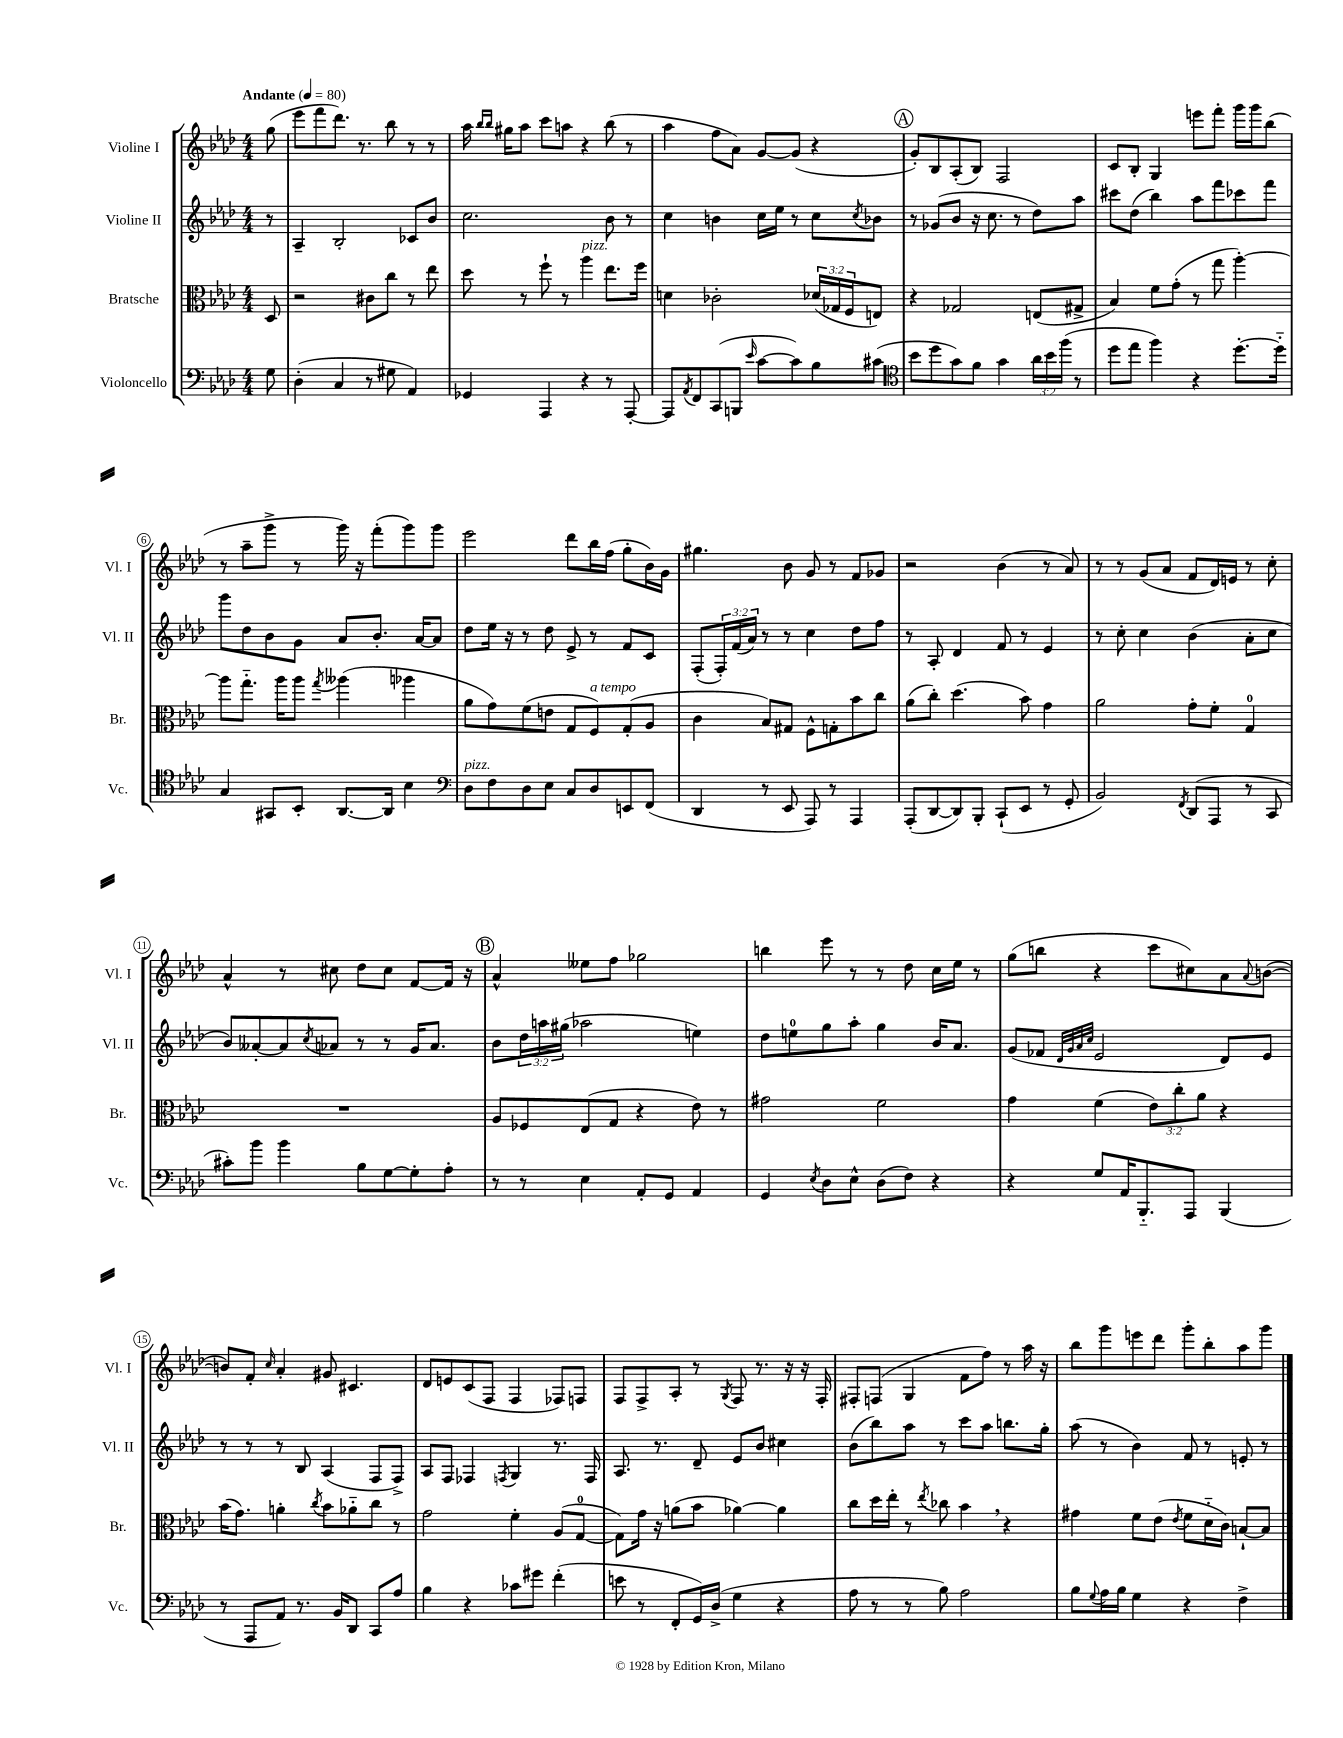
<<
\new StaffGroup <<
\new Staff = "s0" \with { instrumentName = "Violine I" shortInstrumentName = "Vl. I" } {
    \clef treble \key aes \major \numericTimeSignature \time 4/4 \partial 8 \tempo "Andante" 4 = 80
    g''8( |
    ees'''8 f'''8 des'''8.) r8. bes''8 r8 r8 |
    aes''16 \grace { bes''16 bes''16 } gis''16 aes''8 c'''8 a''8 r4 bes''8( r8 |
    aes''4 f''8 aes'8) g'8~ g'8( r4 |
    \mark \markup { \circle "A" } g'8-.) bes8 aes8-.( bes8) f2 |
    c'8 bes8-. g4 e'''8 f'''8-. g'''16 g'''16 bes''8( |
    r8 aes''8-- g'''8-> r8 g'''16) r16 f'''8-.( g'''8) g'''8 |
    ees'''2 des'''8 bes''16 f''16( g''8-. bes'16) g'16 |
    gis''4. bes'8 g'8 r8 f'8 ges'8 |
    r2 bes'4( r8 aes'8) |
    r8 r8 g'8( aes'8 f'8 des'16) e'16 r8 c''8-. |
    aes'4-^ r8 cis''8 des''8 cis''8 f'8~ f'16 r16 |
    \mark \markup { \circle "B" } aes'4-^ eeses''8 f''8 ges''2 |
    b''4 ees'''8 r8 r8 des''8 c''16 ees''16 r8 |
    g''8( b''8 r4 c'''8 cis''8) aes'8 \appoggiatura { aes'8 } b'8~( |
    b'8) f'8-. \grace { c''16 } aes'4-. gis'8 cis'4. |
    des'8 e'8 c'8( f8 f4 fes8) f8 |
    f8 f8-> aes8-. r8 \acciaccatura { g8 } f8 r8. r16 r16 f16-. |
    fis8-. f8( g4 f'8 f''8) r8 aes''16 r16 |
    bes''8 g'''8 e'''8 des'''8 g'''8-. bes''8-. aes''8 g'''8 \bar "|." |
}
\new Staff = "s1" \with { instrumentName = "Violine II" shortInstrumentName = "Vl. II" } {
    \clef treble \key aes \major \numericTimeSignature \time 4/4 \override Staff.TupletNumber.text = #tuplet-number::calc-fraction-text \partial 8
    r8 |
    aes4-- bes2-. ces'8 bes'8 |
    c''2. bes'8 r8 |
    c''4 b'4 c''16 ees''16 r8 c''8 \acciaccatura { c''8 } bes'8 |
    \mark \markup { \circle "A" } r8 ges'8( bes'8 r16 c''8. r8 des''8) aes''8 |
    cis'''8 des''8( bes''4) aes''8 f'''8 ces'''8 f'''8 |
    g'''8 des''8 bes'8 g'8 aes'8 bes'8.-. aes'16~ aes'8 |
    des''8 ees''16 r16 r8 des''8 ees'8-> r8 f'8 c'8 |
    f8-.( \tuplet 3/2 { f16-.) f'16( aes'16) } r8 r8 c''4 des''8 f''8 |
    r8 aes8-. des'4 f'8 r8 ees'4 |
    r8 c''8-. c''4 bes'4( aes'8-. c''8 |
    bes'8) aeses'8~-. aeses'8 \acciaccatura { c''8 } aes'8 r8 r8 g'16 aes'8. |
    \mark \markup { \circle "B" } bes'8 \tuplet 3/2 { des''16 a''16 gis''16( } aes''2 e''4) |
    des''8 e''8-0 g''8 aes''8-. g''4 bes'16 aes'8. |
    g'8( fes'8 \grace { des'32 g'32 aes'32 c''32 } ees'2 des'8) ees'8 |
    r8 r8 r8 bes8 aes4( f8 f8->) |
    aes8 f8 fes4 \acciaccatura { f8 } g4 r8. f16 |
    aes8. r8. des'8-- ees'8 bes'8 cis''4 |
    bes'8( bes''8) aes''8 r8 c'''8 aes''8 b''8. g''16-. |
    aes''8( r8 bes'4) f'8 r8 e'8-. r8 \bar "|." |
}
\new Staff = "s2" \with { instrumentName = "Bratsche" shortInstrumentName = "Br." } {
    \clef alto \key aes \major \numericTimeSignature \time 4/4 \override Staff.TupletNumber.text = #tuplet-number::calc-fraction-text \partial 8
    des8 |
    r2 cis'8 c''8 r8 ees''8 |
    des''8 r8 f''8-! r8 aes''4^\markup { \italic "pizz." } ees''8. f''16 |
    d'4 ces'2-. \tuplet 3/2 { des'16( ges16 f16 } e8) |
    \mark \markup { \circle "A" } r4 ges2 e8( gis8-> |
    bes4) f'8 g'8-.( r8 g''8 aes''4~-.) |
    aes''8 g''8.-_ aes''16 aes''8 \acciaccatura { g''8 } aeses''4( aes''4 |
    aes'8 g'8) f'8( e'8 g8 f8^\markup { \italic "a tempo" }) g8-.( aes8 |
    c'4 bes8) gis8 f8-^ g8-. bes'8 c''8 |
    aes'8( c''8-.) des''4.( bes'8) g'4 |
    aes'2 g'8-. f'8-. g4-0 |
    R1 |
    \mark \markup { \circle "B" } aes8 fes8 ees8( g8 r4 ees'8) r8 |
    gis'2 f'2 |
    g'4 f'4( \tuplet 3/2 { ees'8) c''8-. aes'8 } r4 |
    bes'16( g'8.) a'4-. \acciaccatura { c''8 } bes'8 aes'8-_ c''8 r8 |
    g'2 f'4-. aes8( g8-0~ |
    g8) g'16 r16 a'8( bes'8 aes'4~) aes'4 |
    c''8 des''16 ees''16-. r8 \acciaccatura { ees''8 } ces''8 bes'4 \breathe r4 |
    gis'4 f'8 ees'8( \acciaccatura { ees'8 } f'8 des'16-_ c'16) b8~-! b8 \bar "|." |
}
\new Staff = "s3" \with { instrumentName = "Violoncello" shortInstrumentName = "Vc." } {
    \clef bass \key aes \major \numericTimeSignature \time 4/4 \override Staff.TupletNumber.text = #tuplet-number::calc-fraction-text \partial 8
    g8 |
    des4-.( c4 r8 gis8 aes,4) |
    ges,4 aes,,4 r4 r8 aes,,8~-. |
    aes,,8 \acciaccatura { aes,8 } f,8 c,8( b,,8 \grace { ees'16 } c'8~ c'8) bes8 cis'8( |
    \mark \markup { \circle "A" } \clef tenor bes'8 des''8 g'8) f'8 g'4 \tuplet 3/2 { aes'16 bes'16 f''16( } r8 |
    des''8 ees''8 f''4) r4 des''8.~-. des''16-_ |
    g4 gis,8 bes,8-. aes,8.~ aes,16 bes4 |
    \clef bass des8^\markup { \italic "pizz." } f8 des8 ees8 c8 des8 e,8 f,8( |
    des,4 r8 ees,8 aes,,8) r8 aes,,4 |
    aes,,8-.( des,8~ des,8) bes,,8-. c,8-!( ees,8 r8 g,8-. |
    bes,2) \acciaccatura { f,8 } des,8( aes,,8 r8 c,8 |
    cis'8-.) bes'8 bes'4 bes8 g8~ g8-. aes8-. |
    \mark \markup { \circle "B" } r8 r8 ees4 aes,8-. g,8 aes,4 |
    g,4 \acciaccatura { ees8 } des8 ees8-^ des8( f8) r4 |
    r4 g8 aes,16 bes,,8.-_ aes,,8 bes,,4( |
    r8 aes,,8 aes,8) r8. bes,16 des,8 c,8 aes8 |
    bes4 r4 ces'8 gis'8 f'4-.( |
    e'8 r8 f,8-. g,16) des16->( g4 r4 |
    aes8 r8 r8 bes8) aes2 |
    bes8 \appoggiatura { g8 } aes16 bes16 g4 r4 f4-> \bar "|." |
}
>>
>>
\layout { \context { \Score \override BarNumber.stencil = #(make-stencil-circler 0.1 0.3 ly:text-interface::print) } }
